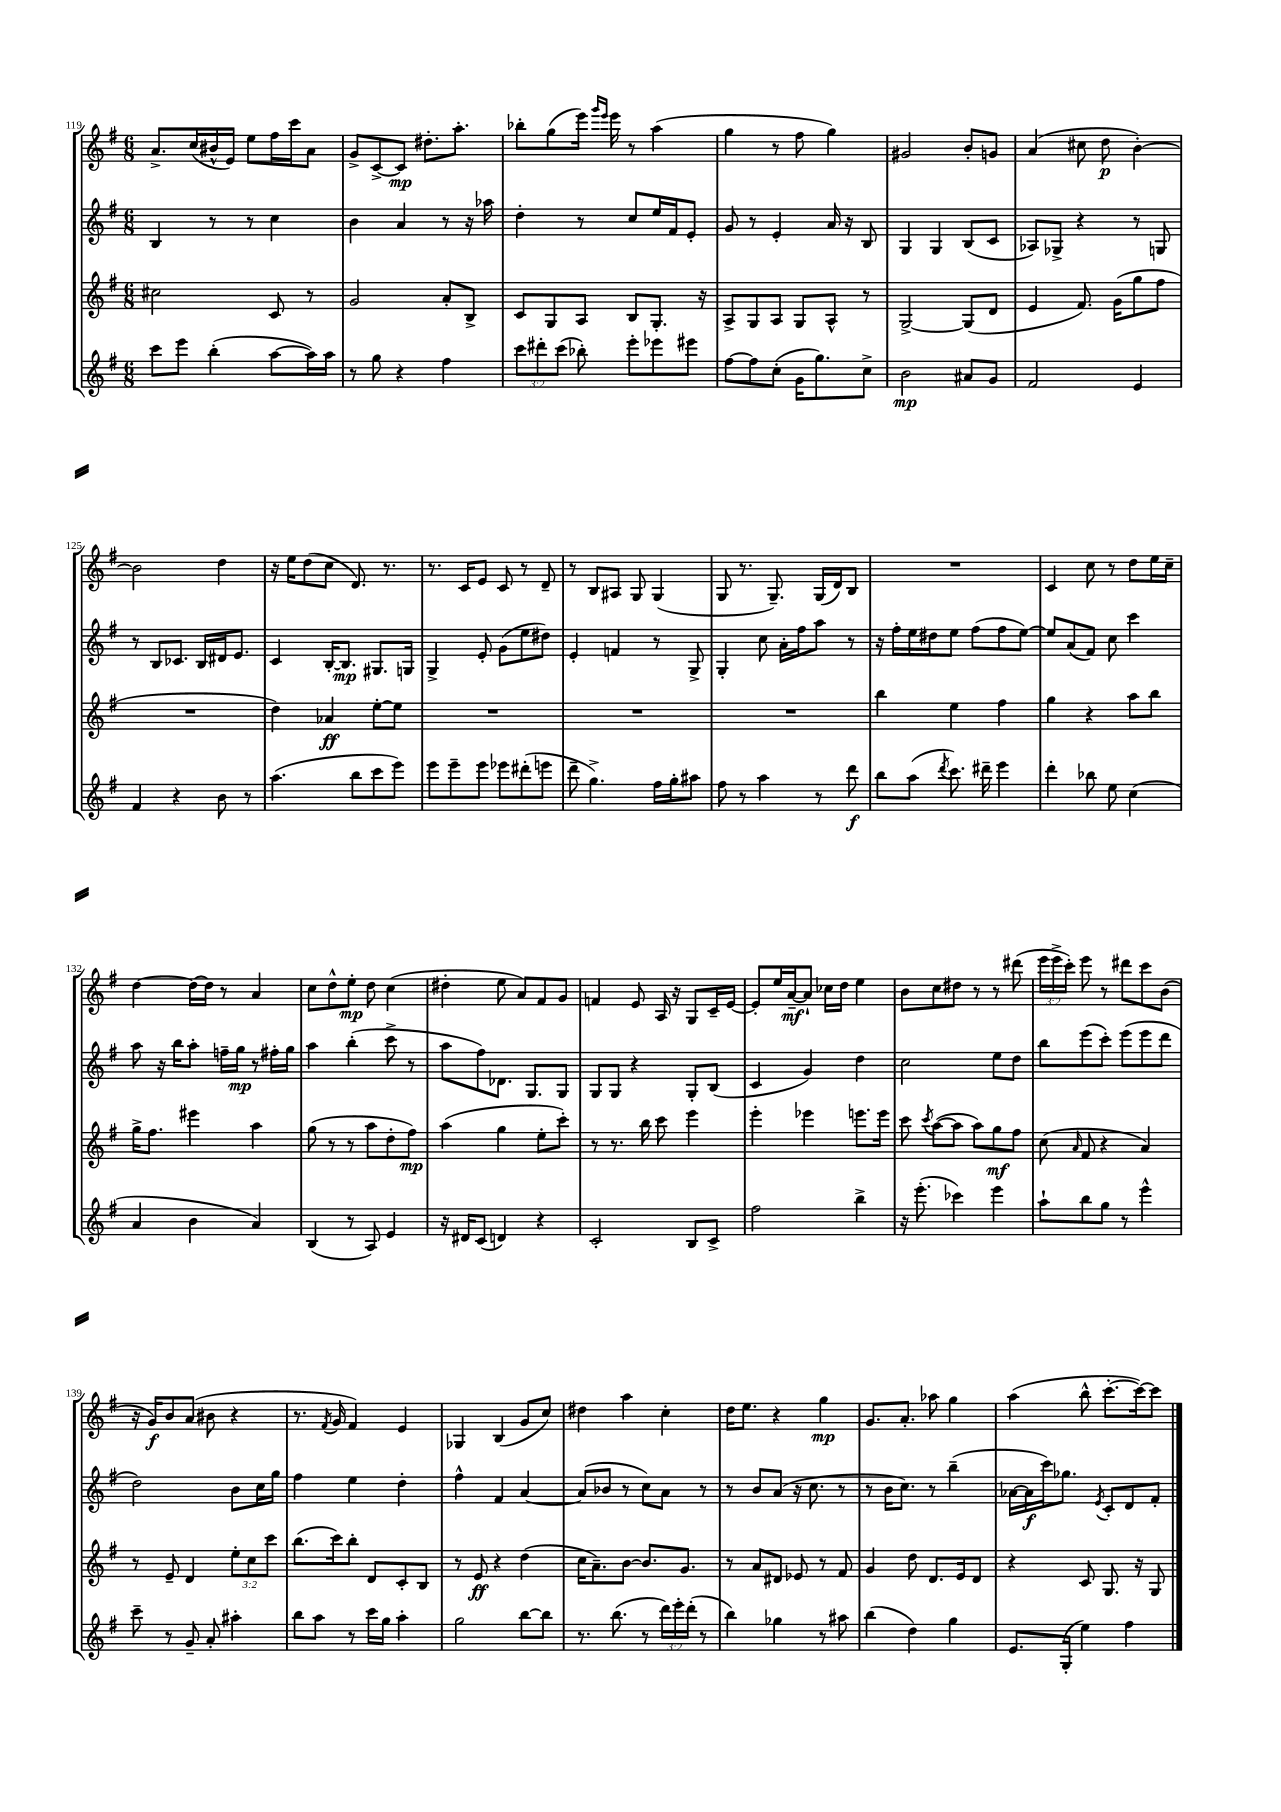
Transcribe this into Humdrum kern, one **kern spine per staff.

**kern	**kern	**kern	**kern
*staff4	*staff3	*staff2	*staff1
*clefG2	*clefG2	*clefG2	*clefG2
*k[f#]	*k[f#]	*k[f#]	*k[f#]
*M6/8	*M6/8	*M6/8	*M6/8
8ccc	2cc#	4B	8.a^
8eee	.	.	.
.	.	.	(16cc
(4bb'	.	8r	16b#^^
.	.	.	16e)
.	.	8r	8ee
[8aa	8c	4cc	16ff#
.	.	.	16ccc
16aa])	8r	.	8a
16aa	.	.	.
=	=	=	=
8r	2g	4b	8g^
8gg	.	.	[8c^
4r	.	4a	8c]
.	.	.	8.dd#'
4ff#	8a'	8r	.
.	.	.	8.aa'
.	8B^	16r	.
.	.	16aa-	.
=	=	=	=
12ccc	8c	4dd'	8bb-'
12ddd#'	.	.	.
.	8G	.	(8gg
(12ccc	.	.	.
8bb-')	8A	8r	16eee)
.	.	.	16qqggg
.	.	.	16qqeee
.	.	.	16eee
8eee'	8B	8cc	8r
8eee-	8.G'	16ee	(4aa
.	.	16f#	.
8eee#	.	8e'	.
.	16r	.	.
=	=	=	=
[8ff#	8A^	8g	4gg
8ff#]	8G	8r	.
(8cc'	8A	4e'	8r
16g	8G	.	8ff#
8.gg)	.	.	.
.	8A^^	16a	4gg)
.	.	16r	.
8cc^	8r	8B	.
=	=	=	=
2b	[2G^	4G	2g#
.	.	4G	.
8a#	(8G]	(8B	8b'
8g	8d	8c	8g
=	=	=	=
2f#	4e	8A-)	(4a
.	.	8G-^	.
.	8.f#)	4r	8cc#
.	.	.	8dd
.	(16g	.	.
4e	8gg	8r	[4b')
.	8ff#	8G	.
=	=	=	=
4f#	2.r	8r	2b]
.	.	8B	.
4r	.	8.c-	.
.	.	16B	.
8b	.	16d#	4dd
.	.	8.e	.
8r	.	.	.
=	=	=	=
(4.aa	4dd)	4c	16r
.	.	.	16ee
.	.	.	(8dd
.	4a-	[16B'	8cc
.	.	8.B]	.
8bb	.	.	8.d)
8ccc	[8ee'	8.G#	.
.	.	.	8.r
8eee)	8ee]	.	.
.	.	16G	.
=	=	=	=
8eee	2.r	4G^	8.r
8eee~	.	.	.
.	.	.	16c
8eee	.	8e'	8e
8eee-	.	(8g	8c
(8ddd#'	.	8ee	8r
8eee	.	8dd#)	8d~
=	=	=	=
8ddd~	2.r	4e'	8r
4.gg^)	.	.	8B
.	.	4f	8A#
.	.	.	8G
16ff#	.	8r	(4G
16gg'	.	.	.
8aa#	.	8G^	.
=	=	=	=
8ff#	2.r	4G'	8G
8r	.	.	8.r
4aa	.	8cc	.
.	.	.	8.G~)
.	.	16a'	.
.	.	16ff#	.
8r	.	8aa	(16G
.	.	.	16d)
8ddd	.	8r	8B
=	=	=	=
8bb	4bb	16r	2.r
.	.	16ff#'	.
(8aa	.	16ee	.
.	.	16dd#	.
8qddd	.	.	.
8.ccc)	4ee	8ee	.
.	.	(8ff#	.
16ddd#~	.	.	.
4eee	4ff#	8ff#	.
.	.	[8ee)	.
=	=	=	=
4ddd'	4gg	8ee]	4c
.	.	(8a	.
8bb-	4r	8f#)	8cc
8ee	.	8cc	8r
(4cc	8aa	4ccc	8dd
.	8bb	.	16ee
.	.	.	16cc~
=	=	=	=
4a	16gg^	8aa	[4dd
.	8.ff#	.	.
.	.	16r	.
.	.	16bb	.
4b	4eee#	8aa'	16dd_
.	.	.	16dd]
.	.	16ff~	8r
.	.	16gg	.
4a)	4aa	8r	4a
.	.	16ff#'	.
.	.	16gg	.
=	=	=	=
(4B	(8gg	4aa	8cc
.	8r	.	8dd^^
8r	8r	(4bb'	8ee'
8A)	8aa	.	8dd
4e	8dd'	8ccc^	(4cc
.	8ff#)	8r	.
=	=	=	=
16r	(4aa	8aa	4dd#'
16d#	.	.	.
(8c	.	8ff#)	.
4d)	4gg	8.d-	8ee
.	.	.	8a)
.	.	8.G	.
4r	8ee'	.	8f#
.	8ccc')	8G	8g
=	=	=	=
2c'	8r	8G	4f
.	8.r	8G	.
.	.	4r	8e
.	16bb	.	.
.	8ccc	.	16A
.	.	.	16r
8B	4eee	8G'	8G
8c^	.	(8B	16c~
.	.	.	[16e
=	=	=	=
2ff#	4eee'	4c	8e']
.	.	.	16ee
.	.	.	[16a~
.	4eee-	4g)	8a`]
.	.	.	16cc-
.	.	.	16dd
4bb^	8.eee	4dd	4ee
.	16eee	.	.
=	=	=	=
16r	8ccc	2cc	8b
(8.eee'	.	.	.
.	8qccc	.	.
.	([8aa	.	8cc
4ccc-)	8aa]	.	8dd#
.	8aa)	.	8r
4eee	8gg	8ee	8r
.	8ff#	8dd	(8ddd#
=	=	=	=
8aa`	(8cc	8bb	24eee
.	.	.	24eee^
.	.	.	24ccc')
.	16qqa	.	.
8bb	8f#	(8eee	8eee
8gg	4r	8ccc')	8r
8r	.	(8eee	8ddd#
4eee^^	4a)	8eee	8ccc
.	.	8ddd	(8b
=	=	=	=
8ccc~	8r	2dd)	16r
.	.	.	16g)
8r	8e~	.	8b
8g~	4d	.	(8a
8a'	.	.	8b#
4aa#'	12ee'	8b	4r
.	12cc	.	.
.	.	16cc	.
.	12ccc	.	.
.	.	16gg	.
=	=	=	=
8bb	(8.bb	4ff#	8.r
8aa	.	.	.
.	.	.	8qf#
.	16ccc)	.	16g
8r	8bb'	4ee	4f#)
16ccc	8d	.	.
16gg	.	.	.
4aa'	8c'	4dd'	4e
.	8B	.	.
=	=	=	=
2gg	8r	4ff#^^	4G-
.	8e	.	.
.	4r	4f#	(4B
[8bb	(4dd	[4a	8g
8bb]	.	.	8cc)
=	=	=	=
8.r	16cc	(8a]	4dd#
.	8.a~)	.	.
.	.	8b-	.
(8.bb	.	.	.
.	[8b	8r	4aa
8r	8.b]	8cc)	.
24ddd)	.	8a	4cc'
24eee'	.	.	.
.	8.g	.	.
(24ddd'	.	.	.
8r	.	8r	.
=	=	=	=
4bb)	8r	8r	16dd
.	.	.	8.ee
.	8a	8b	.
4gg-	8d#	(8a	4r
.	8e-	16r	.
.	.	8.cc	.
8r	8r	.	4gg
8aa#	8f#	8r	.
=	=	=	=
(4bb	4g	8r	8.g
.	.	16b	.
.	.	8.cc)	8.a'
4dd)	8dd	.	.
.	8.d	8r	8aa-
4gg	.	(4bb~	4gg
.	16e	.	.
.	8d	.	.
=	=	=	=
8.e	4r	[16a-	(4aa
.	.	16a-]	.
.	.	16ccc)	.
(16G'	.	8.gg-	.
4ee)	8c	.	8bb^^
.	.	8qe	.
.	8.G	8c'	[8.ccc'
4ff#	.	8d	.
.	16r	.	16ccc_)
.	8G	8f#'	8ccc]
==	==	==	==
*-	*-	*-	*-
